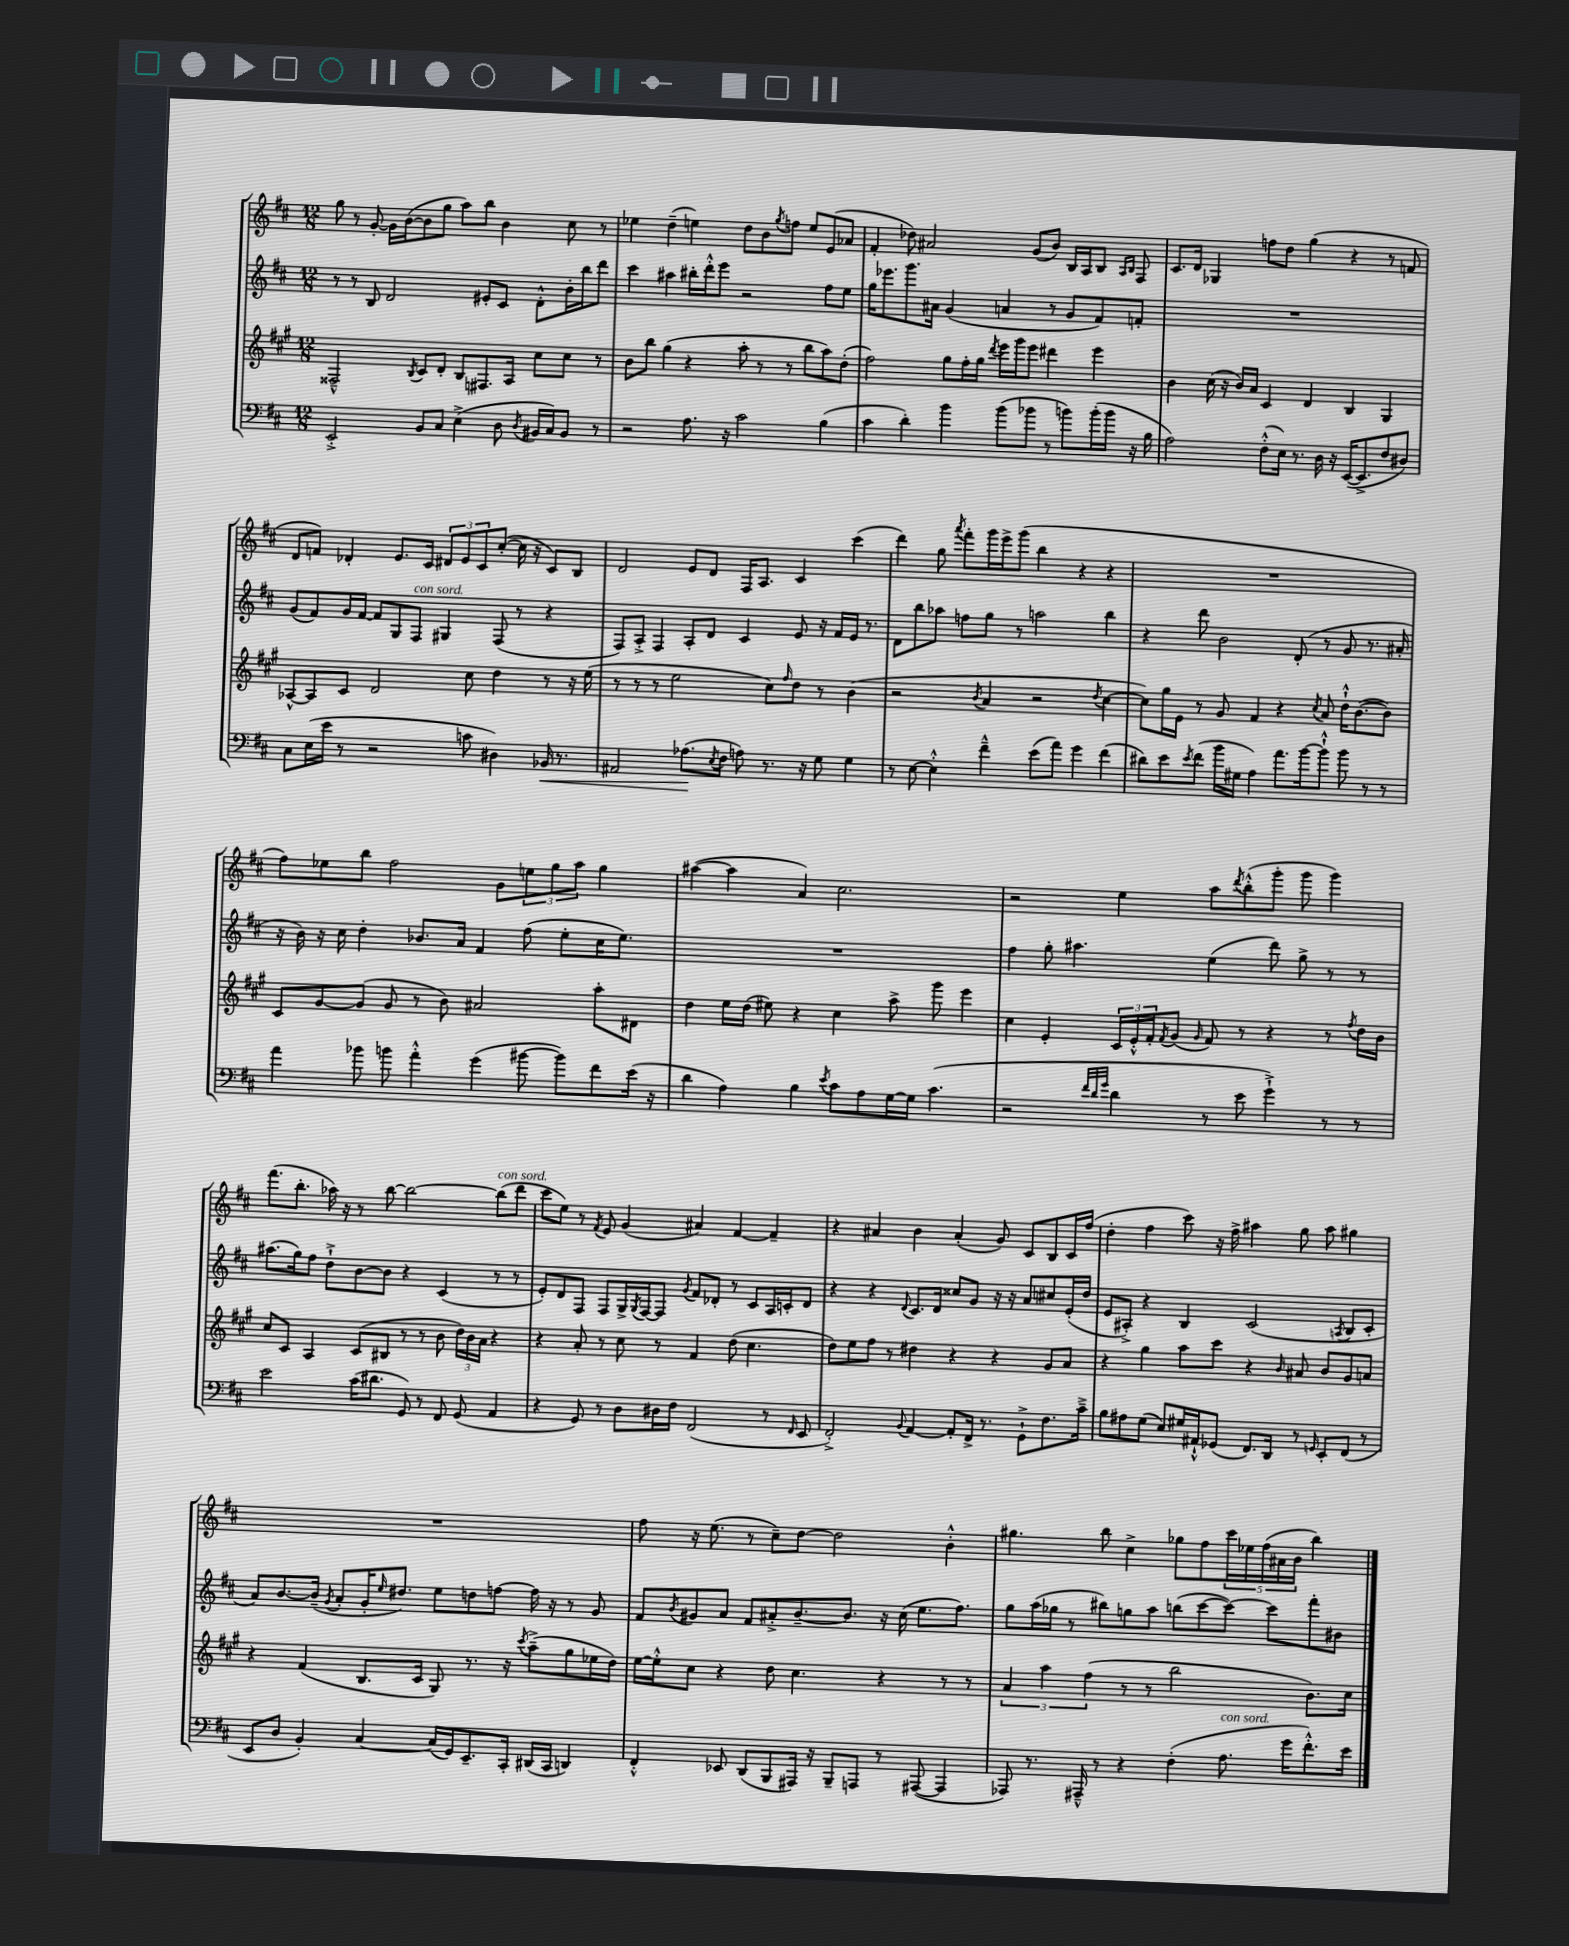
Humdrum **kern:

**kern	**kern	**kern	**kern
*staff4	*staff3	*staff2	*staff1
*clefF4	*clefG2	*clefG2	*clefG2
*k[f#c#]	*k[f#c#g#]	*k[f#c#]	*k[f#c#]
*M12/8	*M12/8	*M12/8	*M12/8
2EE'^/	2F##~^^/	8r	8gg\
.	.	8r	8r
.	.	8B/	[8g'/
.	.	2d/	16g\]LL
.	.	.	([16b\J
.	8qB/	.	.
8BB/L	8c#/L	.	8b\]
8C#/J	8d'/J	.	8gg\J
(4E^\	8B/L	.	8aa\L)
.	8.F#/	8e#'/L	8bb\J
8D\	.	8c#/J	4b\
.	16A/Jk	.	.
8qD/	.	.	.
16BB#/LL	8cc#\L	8d'^^\L	.
16C#/J)	.	.	.
8BB#/J	8cc#\J	16b'\L	8cc#\
.	.	16bb\J	.
8r	8r	8ddd\J	8r
=	=	=	=
2r	8b\L	4ccc#\	4ee-\
.	8bb\J	.	.
.	(4gg#\	4aa#\	(4dd~\
8.A\	4r	16bb#'\LL	4ee\)
.	.	16ddd'^^\J	.
.	.	8eee\J	.
16r	.	.	.
2c#\	8aa'\	2r	8dd\L
.	8r	.	8b\
.	.	.	8qgg/
.	8r	.	8ff\J
.	8bb\L	.	8ee/L
(4B\	8aa\)	8ff#\L	(8e/
.	(8dd'\J	8ee\J	8a-/J
=	=	=	=
4c#\	2ff#\)	16gg\LK	4f#'/
.	.	8.eee-\	.
4d'\)	.	8.ggg\	8dd-\)
.	.	.	2a#/
.	.	16a#\Jk	.
4b\	8gg#\L	(4g/	.
.	16ff#'\L	.	.
.	16gg#\JJ	.	.
.	8qddd/	.	.
(8b\L	16eee\LL	4a/	.
.	16ggg#\J	.	.
8b-\J	8eee\J	.	(8g/L
8r	4ddd#\	8r	8b/J)
8b\L)	.	8g/L	16B/LL
.	.	.	16A/J
(16b'\L	4eee\	8f#/)	8B/J
16b\JJ	.	.	.
.	.	.	16qqA/LL
.	.	.	16qqB/JJ
16r	.	8f'/J	8F#/
16B\	.	.	.
=	=	=	=
2A\)	4b\	1.r	8.c#/L
.	.	.	16d/Jk
.	(16cc#\	.	4G-/
.	16r	.	.
.	16b/LL)	.	.
.	16a/JJ	.	.
(8F#'^^\L	4c#/	.	8ff\L
16E\Jk)	.	.	8dd\J
8.r	.	.	.
.	4d/	.	(4gg\
16D\	.	.	.
16r	.	.	.
([16EE/LK	4B/	.	4r
8.EE^/]	.	.	.
8F#/	4G#/	.	8r
8D#/J)	.	.	8f/
=	=	=	=
8C#\L	[8A-^^/L	(8g/L	8d/L
(16E\L	8A-/]	8f#/)	8f/J)
16e\JJ	.	.	.
8r	8c#/J	16g/L	4d-'/
.	.	[16f#/JJ	.
2r	2d/	8f#/]L	.
.	.	8G/	8.e/L
.	.	8F#/J	.
.	.	.	16c#/Jk
.	.	4G#/	12d#/L
.	.	.	12e/
8c\	8cc#\	.	.
.	.	.	12c#/
4D#\)	4dd\	(8F#/	([8cc#'/J
.	.	8r	16cc#\]
.	.	.	16r
16BB-/	8r	4r	8c#/L)
8.r	.	.	.
.	16r	.	8B/J
.	(16ee\	.	.
=	=	=	=
2AA#/	8r	8F#/L)	2d/
.	8r	8A'^/J	.
.	8r	4F#/	.
.	2ee\	.	.
(8.A-\L	.	8A'/L	8e/L
.	.	8d/J	8d/J
8qE/	.	.	.
16F#\Jk	.	.	.
8A\)	.	4c#/	16F#/LK
.	.	.	8.A/J
8.r	8cc#\L)	.	.
.	16qqff#/	.	.
.	8dd\J	8e/	4c#/
16r	.	.	.
8G\	8r	16r	.
.	.	16f#/LL	.
4G\	(4b\	16e/JJ	(4ccc#\
.	.	8.r	.
=	=	=	=
8r	2r	8d\L	4ddd\)
[8E\	.	8bb\	.
4E'^^\]	.	8aa-\J	8gg\
.	.	.	8qaaa/
.	.	8ff\L	8fff#'\L
.	8qb/	.	.
4f#~^^\	4a/	8gg\J	16ggg\L
.	.	.	16eee^\J
.	.	8r	(8ggg\J
(8e\L	2r	2aa\	4bb\
8a\J)	.	.	.
4g\	.	.	4r
.	8qdd/	.	.
(4f#\	[4cc#\	4bb\	4r
=	=	=	=
8d#\L)	8cc#\]L)	4r	1.r
8e\	16gg#\L	.	.
.	16e\JJ	.	.
8qe/	.	.	.
(8f#\J	8r	8ddd\	.
16b\LL	8g#/	2b\	.
16G#\JJ	.	.	.
4A\)	4f#/	.	.
8.a\L	4r	.	.
.	.	(8d'/	.
[16b\k	.	.	.
.	8qcc#/	.	.
8b`^^\]J	8a/	8r	.
8b\	16dd`^^\LK	8g/	.
.	([8.b\	.	.
8r	.	8.r	.
8r	8b\]J)	.	.
.	.	16a#'/	.
=	=	=	=
4a\	8c#/L	16r	8ff#\L)
.	.	16b\)	.
.	[8g#/	16r	8ee-\
.	.	16cc#\	.
8b-\	(8g#/]J	4dd'\	8bb\J
8b\	8g#/	.	2ff#\
4a'^^\	8r	8.b-/L	.
.	8b\)	.	.
.	.	16a/Jk	.
(4g\	2a#/	4f#/	.
.	.	.	8g\L
[8b#\	.	(8ff#\	12ee\
.	.	.	12gg\
8b#\]L)	.	8ee'\L	.
.	.	.	12aa\J
8f#\	8aa'\L	16cc#\K	4gg\
.	.	8.ee\J)	.
(16e\Jk	8d#\J	.	.
16r	.	.	.
=	=	=	=
4d\	4dd\	1.r	([4aa#\
4A\)	16ee\LL	.	4aa#\]
.	(16dd\JJ	.	.
.	8ee#\)	.	.
4B\	4r	.	4a/)
8qe/	.	.	.
8c#\L	4cc#\	.	2.cc#\
8A\	.	.	.
[16G\L	8aa^\	.	.
16G\]JJ	.	.	.
(4.c#\	8ggg#\	.	.
.	4eee\	.	.
=	=	=	=
2r	4cc#\	4ff#\	2r
.	4e'/	8gg'\	.
.	.	4.aa#\	.
32qqf#/LLL	.	.	.
32qqd/	.	.	.
32qqg/JJJ	.	.	.
4d\	24c#/LL	.	4ee\
.	24e'^^/	.	.
.	24f#'/J	.	.
.	8qf#/	.	.
.	(8g#/J	.	.
.	16qqg#/	.	.
8r	8f#/)	(4ee\	8aa\L
.	.	.	8qddd/
8e\	8r	.	(8bb'^^\
4g`^\)	4r	8ddd\)	8ggg'\J
.	.	8gg^\	8ggg\
8r	8r	8r	4ggg\)
.	8qff#/	.	.
8r	16dd\LL	8r	.
.	16b\JJ	.	.
=	=	=	=
2e\	8cc#/L	(8.aa#\L	(8.fff#\L
.	8c#/J	.	.
.	.	16gg\k)	8.bb'\J
.	4A/	8ff#\J	.
.	.	8dd`^\L	16aa-\)
.	.	.	16r
(16c#\LK	(8c#/L	[8b\	8r
8.d#\J	.	.	.
.	8B#/J	8b\]J	[8bb\
8GG/)	8r	4r	2bb\_
8r	8r	.	.
8FF#/	8b\	(4c#/	.
(8GG/	24dd\LL)	.	.
.	24b\	.	.
.	24a\JJ	.	.
4AA/	4r	8r	(8bb\]L
.	.	8r	8ddd\J
=	=	=	=
4r	4r	8e'/L)	8ccc#\L
.	.	8d/	8ee\J)
8GG/)	8a'/	8F#/J	8r
.	.	.	8qf#/
8r	8r	8F#/L	8e/
8D\L	8cc#\	16G^/L	(4g/
.	.	8qG/	.
.	.	[16F#/J	.
16D#\L	8r	8F#/]J	.
16F#\JJ	.	.	.
.	.	8qg/	.
(2FF#/	4f#/	8f#/L	4a#/)
.	.	8d-'/J	.
.	(8dd\	8r	[4f#/
.	4.cc#\	8c#/L	.
8r	.	16A/L	4f#~/]
.	.	16c'/J	.
16qqFF#/	.	.	.
8EE/	.	8d-/J	.
=	=	=	=
2FF#'^/)	8dd\L)	4r	4r
.	8ee\	.	.
.	8ff#\J	4r	4a#/
.	8r	.	.
8qqBB/	.	8qqd/	.
[4AA/	4dd#\	8.c#/L	4b\
.	.	16d/Jk	.
8AA'/]L	4r	8cc##/L	(4a#'/
16FF#^/Jk	.	8g/J	.
8.r	.	.	.
.	4r	16r	8g/)
.	.	16r	.
8GG`^\L	.	8a/L	8c#/L
8.F#\	8g#/L	8cc#/	8B/
.	8a/J	(16e'/L	16c#/L
16c#~^\Jk	.	16dd/JJ	(16ff#/JJ
=	=	=	=
8B\L	4r	8e/L	4dd'\
8A#\	.	8A#'^/J)	.
(8G\J	4gg#\	4r	4ff#\
8E/L)	.	.	.
16G#/L	8aa\L	4B/	8ccc#\)
16AA#`^^/J	.	.	.
(8GG-/J	8ccc#\J	.	16r
.	.	.	16ff#^\
8.FF#/L)	4r	(2c#/	4aa#\
16DD/Jk	.	.	.
.	16qqb/	.	.
8r	8a#/	.	8gg\
16qqGG/	.	.	.
8EE'/L	8b/L	.	8aa#\
.	.	8qA/	.
(8FF#/J	8g#/	8B/L	4gg#\
8r	8a/J	8c#'/J	.
=	=	=	=
8EE/L	4r	8a/L)	1.r
8D/J	.	[8.b/	.
4BB'/)	(4f#/	.	.
.	.	(16b~/]Jk	.
.	.	8qg/	.
.	.	8a'/L	.
[4C#/	8.B/L	16g'/K	.
.	.	16qqee/	.
.	.	8.dd#/J)	.
.	16c#/Jk	.	.
(16C#/]LL	8G#/)	8ee\L	.
16GG/J)	.	.	.
8.EE~/	8.r	8dd\	.
.	.	[8ff\J	.
16CC#'/Jk	16r	.	.
.	8qccc#/	.	.
(16DD#/LL	(8aa~^\L	16ff\]	.
16CC#/JJ	.	16r	.
4DD/)	8gg#\	8r	.
.	16ee-\L	8g/	.
.	16dd\JJ)	.	.
=	=	=	=
4FF#'^^/	[16ee\LL	8f#/L	8ff#\
.	16ee'^^\]J	.	.
.	.	8qb/	.
.	8cc#\J	8g#/	16r
.	.	.	(8.ee\
8EE-/	4r	8a/J	.
(8DD/L	.	8f#/L	8r
8BBB/	8dd\	8a#'^/	8cc#~\L)
16AAA#/Jk)	4.cc#\	[8.b~/	[8dd\J
16r	.	.	.
8BBB~/L	.	.	2dd\]
.	.	8.b/]J	.
8AAA/J	.	.	.
8r	4r	16r	.
.	.	(16cc#\	.
([8AAA#/	.	8.ee\L	.
4AAA#/]	8r	.	4b'^^\
.	.	8.ff#\J)	.
.	8r	.	.
=	=	=	=
8AAA-/)	6a/	8gg\L	4.gg#\
8.r	.	(16aa\L	.
.	6aa\	.	.
.	.	16gg-\JJ	.
.	.	8r	.
16AAA#~^^/	.	.	.
.	(6ff#\	.	.
8r	.	8bb#\L)	8bb\
4r	8r	8gg\	4cc#^\
.	8r	8aa\J	.
(4F#'\	2bb\	(8bb\L	8gg-\L
.	.	[8ccc#\	8ff#\
8.A\	.	8ccc#\_J)	20ccc#\L
.	.	.	20ee-\
.	.	.	(20ff#\
.	.	8ccc#\]L	.
.	.	.	20a#\
16g\LK	.	.	.
.	.	.	20b\JJ
8.f#'^^\)	8.b\L)	8fff#'\	4bb\)
.	.	8b#\J	.
16e\Jk	16cc#\Jk	.	.
==	==	==	==
*-	*-	*-	*-
